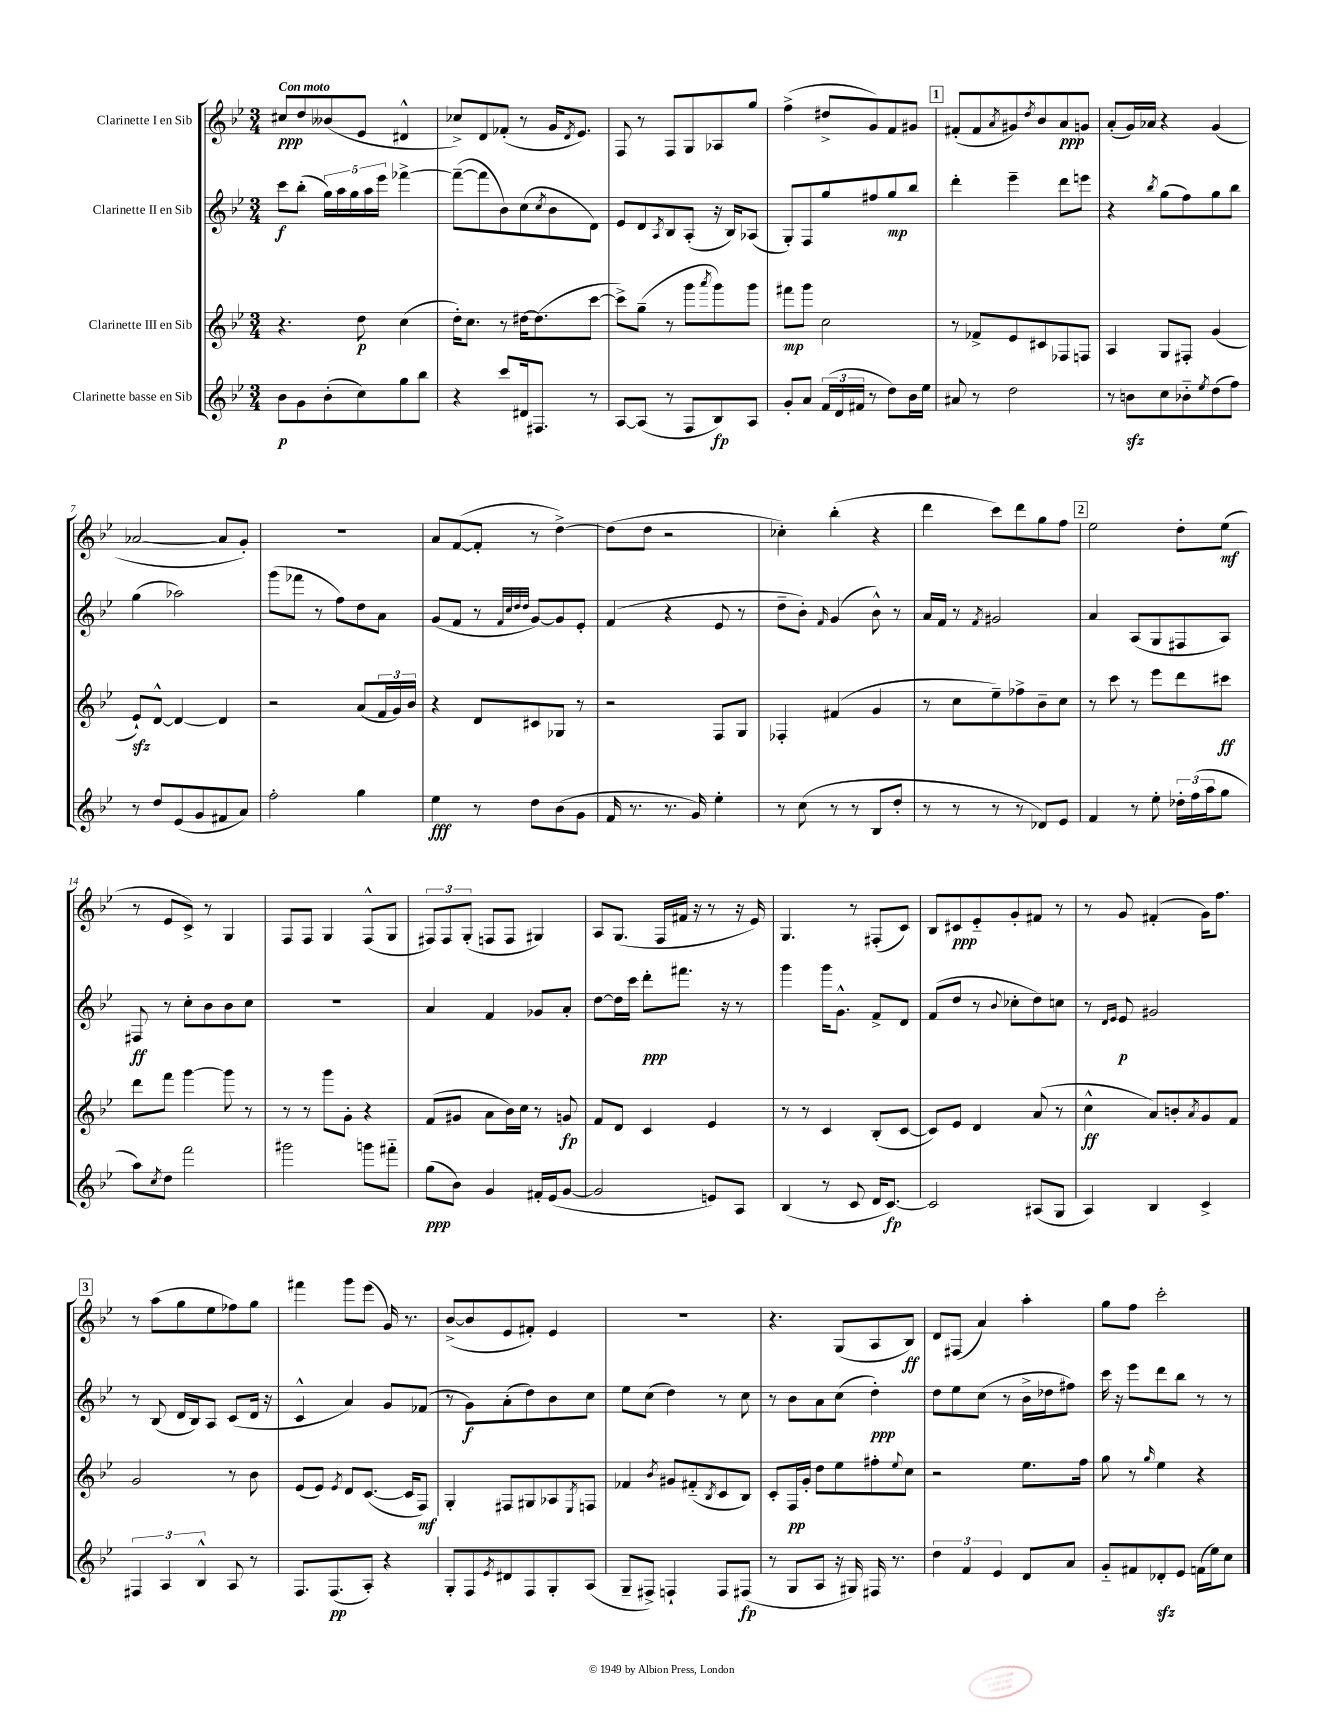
<<
\new StaffGroup <<
\new Staff = "s0" \with { instrumentName = "Clarinette I en Sib" } {
    \clef treble \key bes \major \numericTimeSignature \time 3/4 \tempo "Con moto"
    cis''8\ppp d''8 beses'8( ees'8 dis'4-^ |
    ces''8->) d'8 fes'8-.( r8 g'16 \acciaccatura { d'8 } ees'8.) |
    f8 r8 f8 g8 aes8 g''8 |
    f''4->( dis''8-> g'8) f'8 gis'8 |
    \mark \markup { \box "1" } fis'8-.( fis'8 \acciaccatura { a'8 } gis'8) \acciaccatura { d''8 } bes'8 a'8\ppp g'8 |
    a'8-.( g'16) aes'16 r4 g'4( |
    aes'2~ aes'8 g'8-.) |
    R2. |
    a'8 f'8~( f'8-. r8 d''4~->) |
    d''8( d''8 r2 |
    ces''4-.) bes''4-.( r4 |
    d'''4 c'''8) d'''8 g''8 f''8 |
    \mark \markup { \box "2" } ees''2 d''8-. ees''8\mf( |
    r8 ees'8 c'8->) r8 g4 |
    f8 f8 g4 f8-^( g8 |
    \tuplet 3/2 { fis8) fis8 g8-.( } f8 f8 gis4) |
    a8 g8.( f16 fis'16 r16 r8 r16 ees'16) |
    g4. r8 fis8-.( c'8) |
    bes8 cis'8\ppp ees'8-_ g'8-. fis'8 r8 |
    r8 g'8 fis'4-.( g'16) f''8. |
    \mark \markup { \box "3" } r8 a''8( g''8 ees''8 fes''8) g''8 |
    fis'''4 g'''8 ees'''8( g'16) r8. |
    bes'8~->( bes'8 ees'8 fis'8-.) ees'4 |
    R2. |
    r4. g8( a8 bes8\ff) |
    d'8 fis8( a'4) a''4-. |
    g''8 f''8 c'''2-. \bar "|." |
}
\new Staff = "s1" \with { instrumentName = "Clarinette II en Sib" } {
    \clef treble \key bes \major \numericTimeSignature \time 3/4
    c'''8\f bes''8-.( \tuplet 5/4 { g''16) a''16 g''16 a''16 ees'''16 } fes'''4~-> |
    fes'''8~--( fes'''8 bes'8) c''8( \acciaccatura { c''8 } bes'8 d'8) |
    ees'8 d'8 \acciaccatura { a8 } bes8 a8-.( r16 bes16) aes8( |
    g8-.) f8 g''8 fis''8 g''8\mp bes''8 |
    \mark \markup { \box "1" } d'''4-. ees'''4-- d'''8 e'''8 |
    r4 \acciaccatura { bes''8 } g''8( f''8) g''8 bes''8 |
    g''4( aes''2) |
    g'''8( fes'''8 r8 f''8) d''8 a'8 |
    g'8( f'8 r8 \grace { f'32 c''32 d''32 d''32 } g'8~) g'8 ees'8-. |
    f'4( r4 ees'8 r8 |
    d''8-- bes'8-.) \grace { f'16 } g'4( bes'8-^) r8 |
    a'16 f'16 r8 \acciaccatura { f'8 } gis'2 |
    \mark \markup { \box "2" } a'4 a8( g8 fis8 a8) |
    fis8\ff r8 c''8-. bes'8 bes'8 c''8 |
    R2. |
    a'4 f'4 ges'8 a'8-. |
    d''8~ d''16 c'''16 d'''8-.\ppp fis'''8. r16 r8 |
    g'''4 g'''16 g'8.-^ f'8-> d'8 |
    f'8( d''8 r8 \appoggiatura { bes'8 } ces''8-. d''8) c''8 |
    r8 \grace { d'16 ees'16 } ees'8\p gis'2 |
    \mark \markup { \box "3" } r8 bes8( d'16 bes16) a8 c'8( d'16 r16 |
    c'4-^ a'4) g'8 fes'8( |
    r8 g'8\f) a'8-.( d''8) bes'8 c''8 |
    ees''8 c''8( d''4) r8 c''8 |
    r8 bes'8 a'8 c''8( d''4-.\ppp) |
    d''8 ees''8 c''8( r8 bes'16-> des''16 fis''8) |
    c'''16 r16 ees'''8 d'''8 bes''8 r8 r8 \bar "|." |
}
\new Staff = "s2" \with { instrumentName = "Clarinette III en Sib" } {
    \clef treble \key bes \major \numericTimeSignature \time 3/4
    r4. d''8\p c''4( |
    d''16-.) c''8. r8 dis''16~ dis''8.( c'''8~ |
    c'''8->) g''8--( r8 g'''8 \acciaccatura { a'''8 } g'''8) g'''8 |
    fis'''8\mp g'''8 c''2 |
    \mark \markup { \box "1" } r8 fes'8-> ees'8 cis'8 fes8 f8 |
    a4 g8 fis8-. g'4( |
    ees'8-!\sfz) d'8~-^ d'4~ d'4 |
    r2 a'8( \tuplet 3/2 { f'16 g'16) bes'16 } |
    r4 d'8 cis'8 ges8 r8 |
    r2 f8 g8 |
    fes4-. fis'4( g'4 |
    r8 c''8 ees''8--) fes''8-> bes'8-- c''8 |
    \mark \markup { \box "2" } r8 c'''8 r8 ees'''8 d'''8 cis'''8\ff |
    d'''8 f'''8 g'''4~ g'''8 r8 |
    r8 r8 g'''8 g'8-. r4 |
    f'8( gis'8 a'8 bes'16) c''16 r8 g'8\fp |
    f'8 d'8 c'4 ees'4 |
    r8 r8 c'4 bes8-.( c'8~ |
    c'8) ees'8 d'4 a'8( r8 |
    c''4-^\ff a'8) b'8-. \acciaccatura { a'8 } g'8 f'8 |
    \mark \markup { \box "3" } g'2 r8 bes'8 |
    ees'8( ees'8) \acciaccatura { ees'8 } d'8 c'8.~( c'16 f8\mf) |
    g4-. fis8 gis8 aes8 \acciaccatura { ees8 } f8 |
    fes'4 \acciaccatura { bes'8 } gis'8 fis'8-_( \acciaccatura { bes8 } c'8 bes8) |
    c'8-. f16\pp g'16-. d''8 ees''8 fis''8-. \appoggiatura { ees''8 } c''8 |
    r2 ees''8. f''16 |
    g''8 r8 \grace { g''16 } ees''4 r4 \bar "|." |
}
\new Staff = "s3" \with { instrumentName = "Clarinette basse en Sib" } {
    \clef treble \key bes \major \numericTimeSignature \time 3/4
    bes'8\p g'8 bes'8-.( c''8) g''8 bes''8 |
    r4 c'''8 dis'16 fis8. r8 |
    a8~ a8( r8 f8 bes8\fp) a8 |
    g'8-. a'8 \tuplet 3/2 { f'16( d'16 fis'16 } r8 d''8) bes'16 ees''16 |
    \mark \markup { \box "1" } ais'8 r8 d''2 |
    r8 b'8\sfz c''8 bes'8-_ \acciaccatura { ees''8 } d''8( f''8) |
    r8 d''8 ees'8( g'8 fis'8 a'8) |
    f''2-. g''4 |
    ees''4\fff r8 d''8 bes'8( g'8 |
    f'16 r8. r8. g'16) ees''4-. |
    r8 c''8( r8 r8 bes8 d''8-. |
    r8 r8 r8 r8 des'8) ees'8 |
    \mark \markup { \box "2" } f'4 r8 ees''8-. \tuplet 3/2 { des''16-. f''16( a''16 } g''8 |
    a''8) \acciaccatura { c''8 } d''8 f'''2 |
    gis'''2 g'''8 fis'''8-_ |
    g''8\ppp( bes'8) g'4 fis'16-. ees'16( g'8~ |
    g'2 e'8) a8 |
    bes4( r8 c'8 d'16 c'8.~\fp) |
    c'2 ais8( g8 |
    a4) bes4 c'4-> |
    \mark \markup { \box "3" } \tuplet 3/2 { fis4 a4 bes4-^ } a8 r8 |
    f8. f8.\pp( a8-.) r4 |
    g8-. f8 \acciaccatura { ees'8 } dis'8 f8 g8-. a8( |
    g8-- fis8->) f4-! f8 fis8\fp( |
    r8 g8 a8 r16 gis16) fis16 r8. |
    \tuplet 3/2 { d''4 f'4 ees'4 } d'8 a'8 |
    g'8-_ fis'8 des'8-.\sfz ees'8 f'16( ees''16) c''8 \bar "|." |
}
>>
>>
